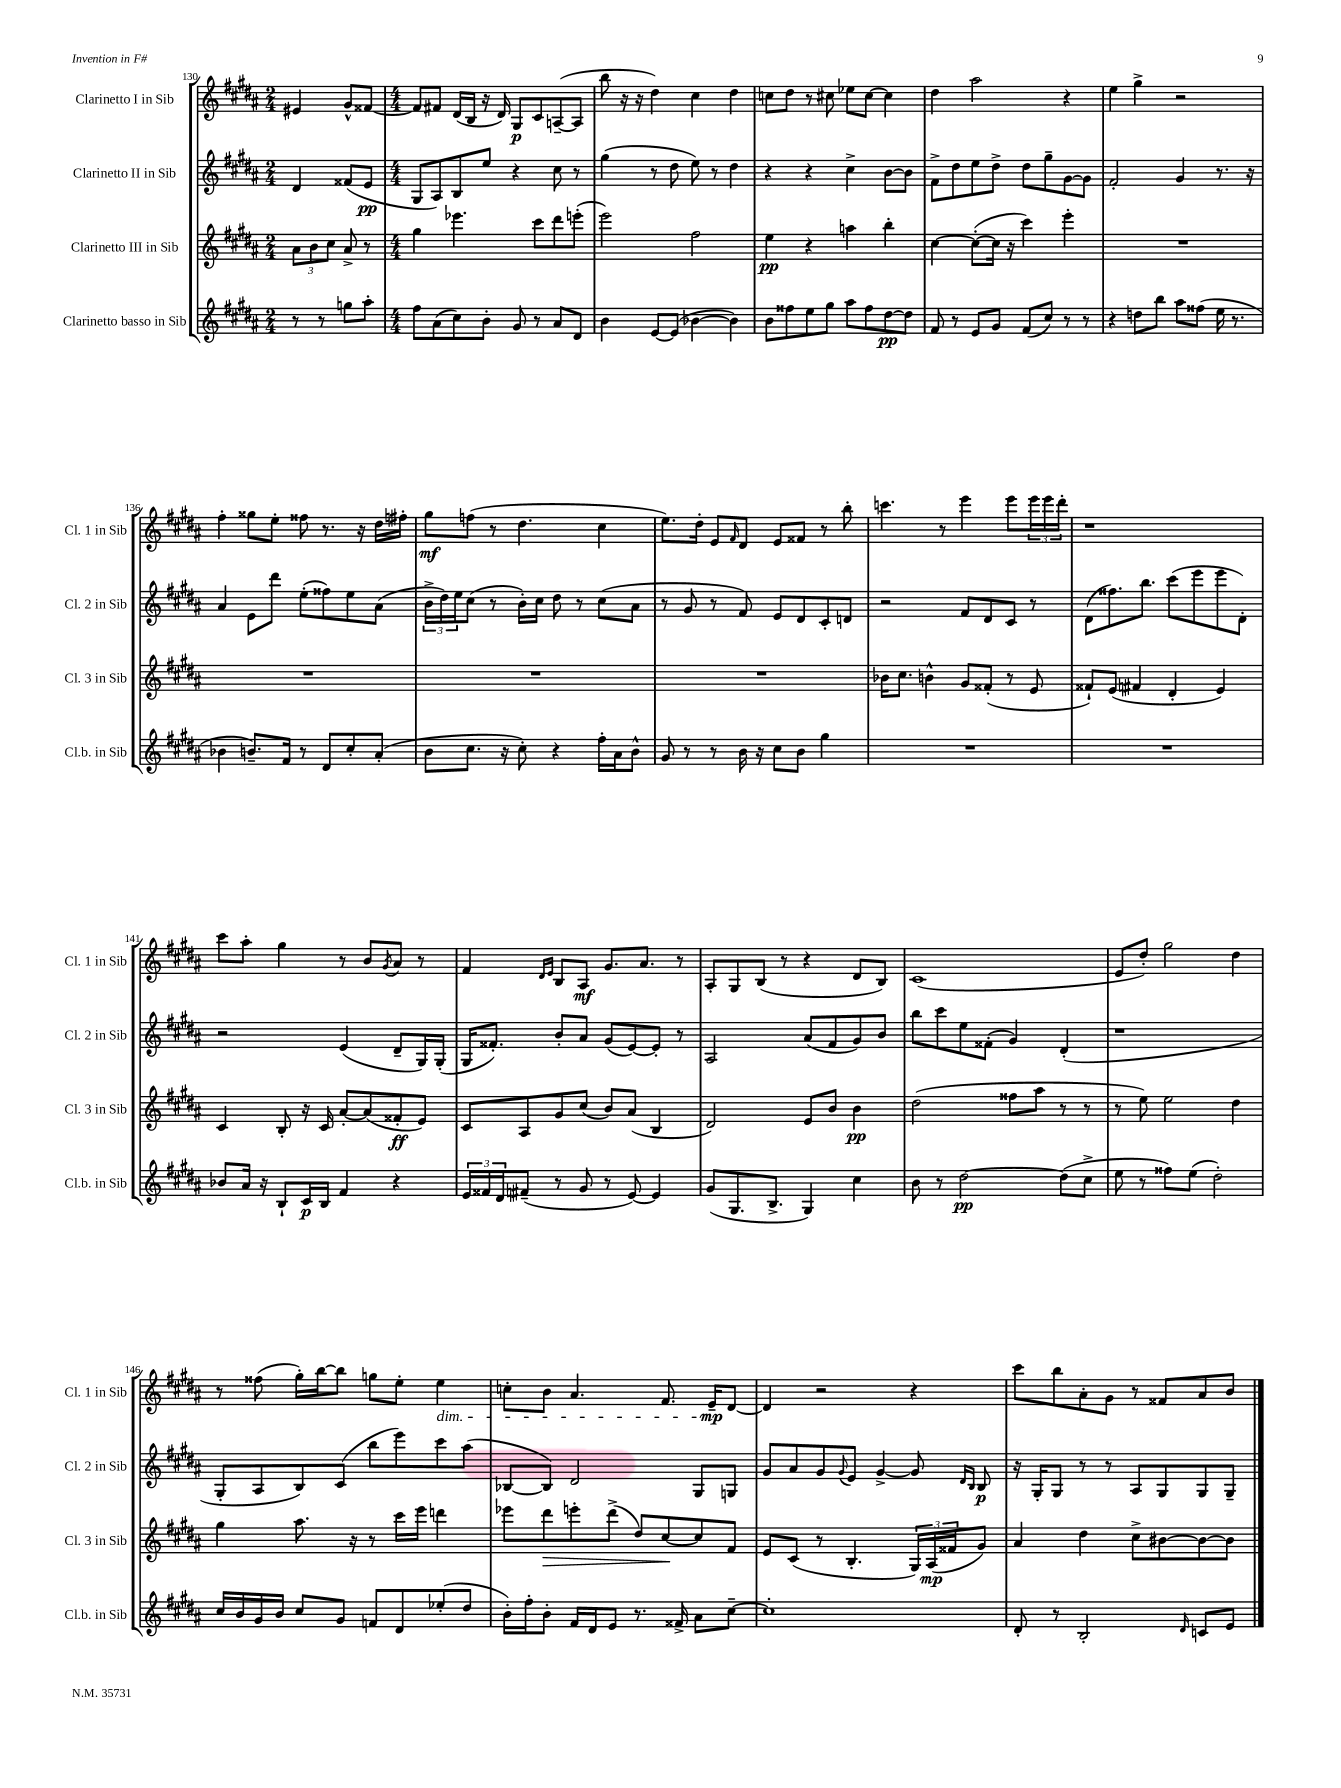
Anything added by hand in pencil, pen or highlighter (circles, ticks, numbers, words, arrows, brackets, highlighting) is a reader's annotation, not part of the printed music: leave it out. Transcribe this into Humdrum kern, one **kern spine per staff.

**kern	**kern	**kern	**kern
*staff4	*staff3	*staff2	*staff1
*clefG2	*clefG2	*clefG2	*clefG2
*k[f#c#g#d#a#]	*k[f#c#g#d#a#]	*k[f#c#g#d#a#]	*k[f#c#g#d#a#]
*M2/4	*M2/4	*M2/4	*M2/4
8r	12a#	4d#	4e#
.	12b	.	.
8r	.	.	.
.	12cc#	.	.
8gg	8a#^	(8f##	8g#^^
8aa#'	8r	8e	[8f##
=	=	=	=
*M4/4	*M4/4	*M4/4	*M4/4
8ff#	4gg#	8G#	8f##]
(8a#	.	8A#)	8f#
8cc#)	4.eee-	8B	(16d#
.	.	.	16B
8b'	.	8ee	16r
.	.	.	16d#)
8g#	.	4r	8G#
8r	8ccc#	.	8c#
8a#	8ddd#	8cc#	([8A~
8d#	(8eee'	8r	8A]
=	=	=	=
4b	2eee)	(4gg#	8bb
.	.	.	16r
.	.	.	16r
[8e	.	8r	4dd#)
(8e]	.	8dd#	.
[4b-	2ff#	8ee)	4cc#
.	.	8r	.
4b-])	.	4dd#	4dd#
=	=	=	=
8b	4ee	4r	8cc
8ff##	.	.	8dd#
8ee	4r	4r	8r
8gg#	.	.	8cc#
8aa#	4aa	4cc#^	8ee-
8ff##	.	.	[8cc#
[8dd#	4bb'	[8b	4cc#]
8dd#]	.	8b]	.
=	=	=	=
8f#	[4cc#	8f#^	4dd#
8r	.	8dd#	.
8e	(8cc#'_	8ee	2aa#
8g#	16cc#]	8dd#^	.
.	16r	.	.
(8f#	4ccc#)	8dd#	.
8cc#)	.	8gg#~	.
8r	4eee'	[8g#	4r
8r	.	8g#]	.
=	=	=	=
4r	1r	2f#'	4ee
8dd	.	.	4gg#^
8bb	.	.	.
8aa#	.	4g#	2r
(8ff##	.	.	.
16ee	.	8.r	.
8.r	.	.	.
.	.	16r	.
=	=	=	=
4b-	1r	4a#	4ff#'
8.b~)	.	8e	8gg##
.	.	8ddd#	8ee'
16f#	.	.	.
8r	.	(8ee'	8ff##
8d#	.	8ff##)	8.r
8cc#'	.	8ee	.
.	.	.	16r
(8a#'	.	(8a#	16dd#
.	.	.	16ff#'
=	=	=	=
8b	1r	24b^	8gg#
.	.	24dd#)	.
.	.	24ee	.
8.cc#	.	(8cc#	(8ff
.	.	8r	8r
16r	.	.	.
8cc#')	.	16b')	4.dd#
.	.	16cc#	.
4r	.	8dd#	.
.	.	8r	.
16ff#'	.	(8cc#	4cc#
16a#	.	.	.
8b^^	.	8a#	.
=	=	=	=
8g#	1r	8r	8.ee)
8r	.	8g#	.
.	.	.	16dd#'
8r	.	8r	8e
.	.	.	16qqf#
16b	.	8f#)	8d#
16r	.	.	.
8cc#	.	8e	8e
8b	.	8d#	8f##
4gg#	.	8c#'	8r
.	.	8d	8bb'
=	=	=	=
1r	16b-	2r	4.ccc
.	8.cc#	.	.
.	4b^^	.	.
.	.	.	8r
.	8g#	8f#	4eee
.	(8f##'	8d#	.
.	8r	8c#	8eee
.	8e	8r	24eee
.	.	.	24eee
.	.	.	24ddd#'
=	=	=	=
1r	8f##`)	(8d#	1r
.	(8e	8.ff##)	.
.	4f#	.	.
.	.	8.bb	.
.	4d#'	(8ccc#	.
.	.	8eee	.
.	4e)	8eee	.
.	.	8d#')	.
=	=	=	=
8b-	4c#	2r	8ccc#
16a#	.	.	8aa#'
16r	.	.	.
8B`	8B'	.	4gg#
16c#	16r	.	.
16B	16c#	.	.
4f#	[8a#'	(4e	8r
.	(8a#]	.	8b
.	.	.	8qg#
4r	8f##'	8d#~	8a#
.	8e)	16G#)	8r
.	.	(16G#'	.
=	=	=	=
24e	8c#	16G#	4f#
24f##	.	.	.
.	.	8.f##')	.
24d#	.	.	.
(8f#~	8A#	.	.
.	.	.	16qqd#
.	.	.	16qqe
8r	8g#	8b'	8B
8g#	(8cc#	8a#	8A#
8r	8b)	(8g#	8.g#
[8e)	(8a#	[8e)	.
.	.	.	8.a#
4e]	4B	8e']	.
.	.	8r	8r
=	=	=	=
(8g#	2d#)	2A#	8A#'
8.G#	.	.	8G#
.	.	.	(8B
8.B^	.	.	.
.	.	.	8r
4G#)	8e	(8a#	4r
.	8b	8f#	.
4cc#	4b	8g#)	8d#
.	.	8b	8B)
=	=	=	=
8b	(2dd#	8bb	(1c#
8r	.	8ccc#	.
[2dd#	.	8ee	.
.	.	(8f##'	.
.	8ff##	4g#)	.
.	8aa#	.	.
(8dd#]	8r	(4d#'	.
8cc#^	8r	.	.
=	=	=	=
8ee	8r	1r	8e
8r	8ee)	.	8dd#')
8ff##)	2ee	.	2gg#
(8ee	.	.	.
2dd#')	.	.	.
.	4dd#	.	4dd#
=	=	=	=
16cc#	4gg#	8G#'	8r
16b	.	.	.
16g#	.	8A#	(8ff##
16b	.	.	.
8cc#	8.aa#	8B)	16gg#')
.	.	.	[16bb
8g#	.	(8c#	8bb]
.	16r	.	.
8f	8r	8bb	8gg
8d#	16ccc#	8eee)	8ee'
.	16eee	.	.
(8ee-'	4ddd	8ccc#	4ee
8dd#	.	(8aa#	.
=	=	=	=
16b')	8eee-	[8B-	8cc'
16ff#'	.	.	.
8b'	8ddd#	8B-])	8b
16f#	8eee'	2d#	4.a#
16d#	.	.	.
8e	(8ddd#^	.	.
8.r	8dd#)	.	.
.	[8cc#	.	8.f#
16f##^	.	.	.
8a#	8cc#]	8G#	.
.	.	.	16e~
[8cc#~	8f#	8G	[8d#
=	=	=	=
1cc#']	8e	8g#	4d#]
.	(8c#	8a#	.
.	8r	8g#	2r
.	.	8qqg#	.
.	4.B'	8e	.
.	.	[4g#^	.
.	24G#)	8g#]	4r
.	(24A#	.	.
.	24f##	.	.
.	.	16qqd#	.
.	.	16qqB	.
.	8g#)	8B	.
=	=	=	=
8d#'	4a#	16r	8ccc#
.	.	16G#'	.
8r	.	8G#	8bb
2B'	4dd#	8r	8a#'
.	.	8r	8g#
.	8cc#^	8A#	8r
.	[8b#	8G#	8f##
16qqd#	.	.	.
8c	8b#_	8G#	8a#
8e	8b#]	8G#~	8b
==	==	==	==
*-	*-	*-	*-
